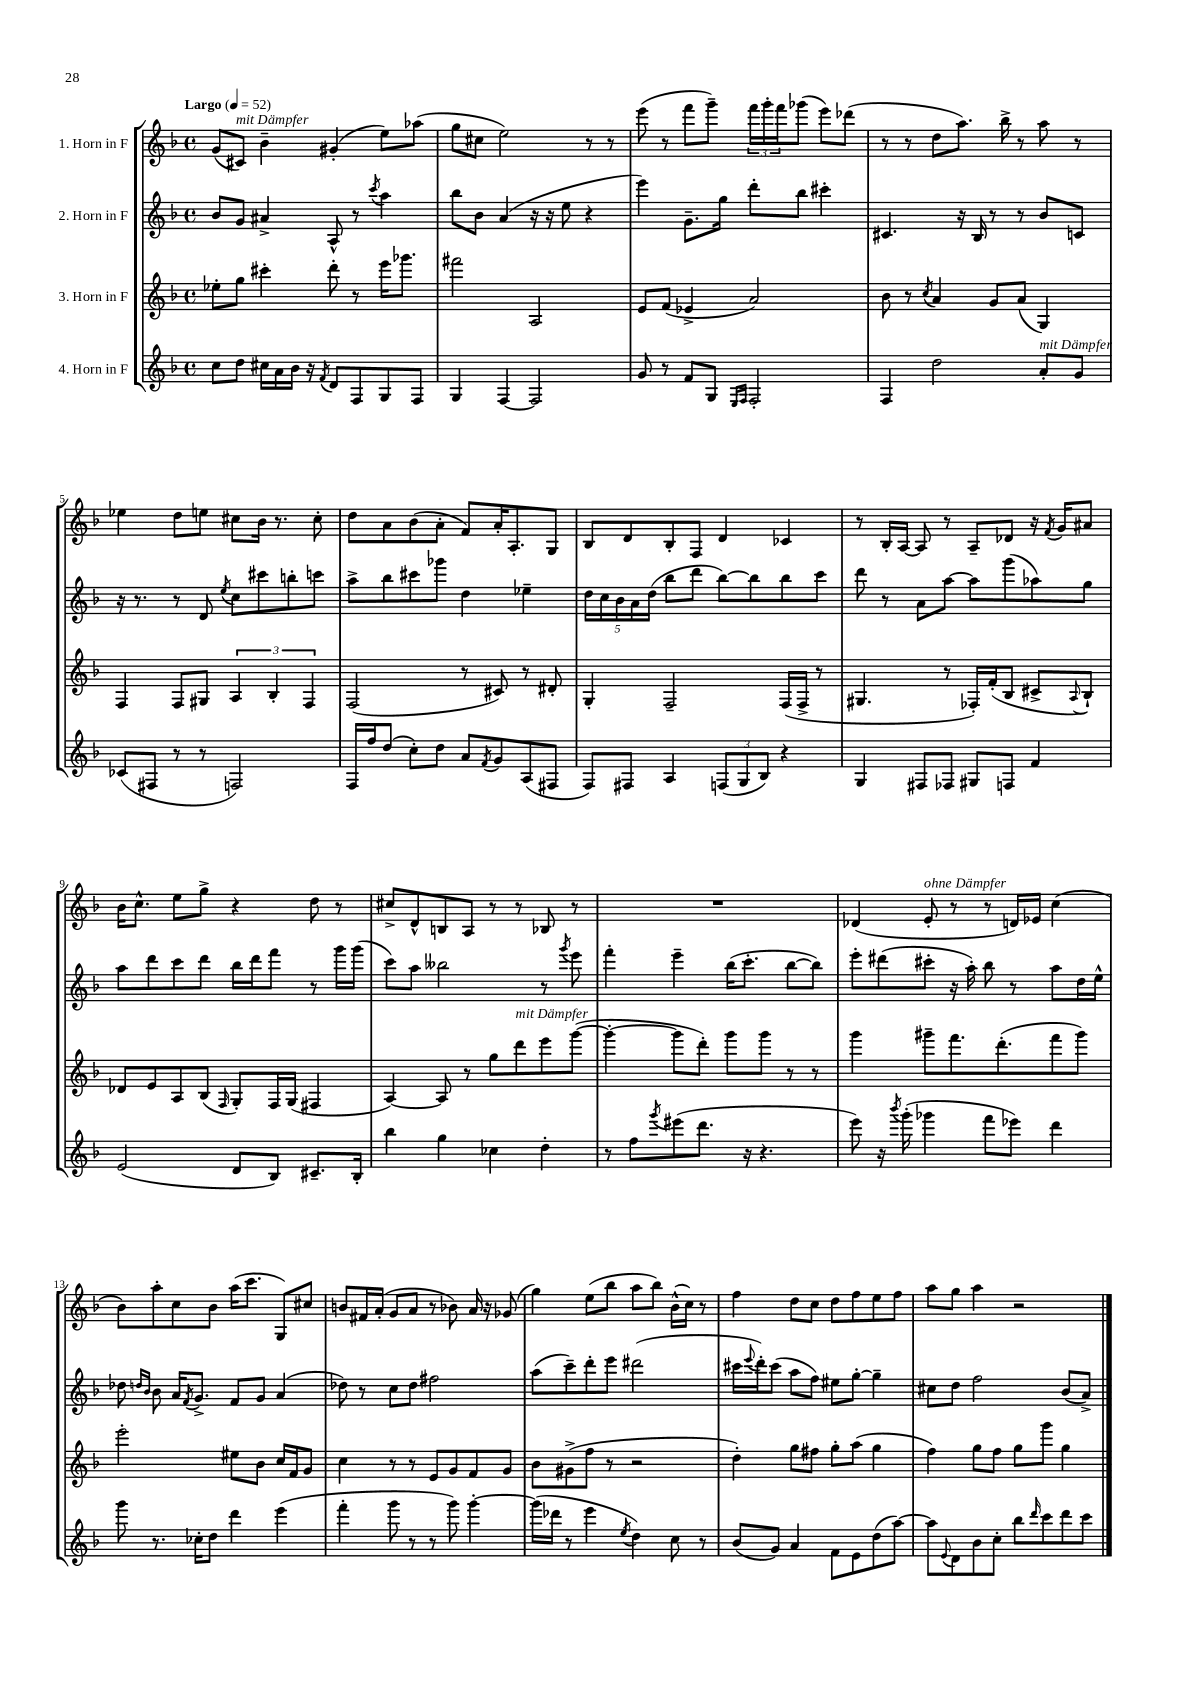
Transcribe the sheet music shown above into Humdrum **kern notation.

**kern	**kern	**kern	**kern
*staff4	*staff3	*staff2	*staff1
*clefG2	*clefG2	*clefG2	*clefG2
*k[b-]	*k[b-]	*k[b-]	*k[b-]
*M4/4	*M4/4	*M4/4	*M4/4
*met(c)	*met(c)	*met(c)	*met(c)
*MM52	*MM52	*MM52	*MM52
8cc	8ee-'	8b-	(8g
8dd	8gg	8g	8c#)
16cc#	4ccc#'	4a#^	4b-~
16a	.	.	.
16b-	.	.	.
16r	.	.	.
8qf	.	.	.
8d	8ddd'	8A^^	(4g#'
8F	8r	8r	.
.	.	8qccc	.
8G	16eee	4aa	8ee)
.	8.ggg-	.	.
8F	.	.	(8aa-
=	=	=	=
4G	2fff#	8bb-	8gg
.	.	8b-	8cc#
[4F	.	(4a	2ee)
2F]	2A	16r	.
.	.	16r	.
.	.	8ee	.
.	.	4r	8r
.	.	.	8r
=	=	=	=
8g	8e	4eee)	(8eee
8r	(8f	.	8r
8f	4e-^	8.g~	8fff
8G	.	.	8ggg~)
.	.	16gg	.
16qqE	.	.	.
16qqF	.	.	.
2F'	2a)	8ddd'	24fff
.	.	.	24ggg'
.	.	.	24fff
.	.	8bb-	(8ggg-
.	.	4ccc#'	8eee)
.	.	.	(8ddd-
=	=	=	=
4F	8b-	4.c#	8r
.	8r	.	8r
.	8qcc	.	.
2dd	4a	.	8dd
.	.	16r	8.aa)
.	.	16B-	.
.	8g	8r	.
.	.	.	16bb-^
.	(8a	8r	8r
8a'	4G)	8b-	8aa
8g	.	8c	8r
=	=	=	=
(8c-	4F	16r	4ee-
.	.	8.r	.
8F#	.	.	.
8r	8F	8r	8dd
8r	8G#	8d	8ee
.	.	8qee	.
2F)	6A	8cc	8cc#
.	.	8ccc#	16b-
.	6B-'	.	.
.	.	.	8.r
.	.	8bb'	.
.	6F	.	.
.	.	8ccc	8cc#'
=	=	=	=
16F	(2F	8aa^	8dd
16ff	.	.	.
(8dd	.	8bb-	8a
8cc')	.	8ccc#	(8b-
8dd	.	8ggg-	8a'
8a	8r	4dd	8f)
8qf	.	.	.
8g	8c#)	.	16a'
.	.	.	8.A'
(8A	8r	4ee-~	.
8F#	8d#'	.	8G
=	=	=	=
8F)	4G'	20dd	8B-
.	.	20cc	.
.	.	20b-	.
8F#	.	.	8d
.	.	20a	.
.	.	(20dd	.
4A	2F~	8bb-	8B-'
.	.	8ddd	8F
(12F	.	[8bb-)	4d
12G	.	.	.
.	.	8bb-]	.
12B-)	.	.	.
4r	(16F	8bb-	4c-
.	16F^	.	.
.	8r	8ccc	.
=	=	=	=
4G	4.G#	8ddd	8r
.	.	8r	16B-'
.	.	.	[16A
8F#	.	8a	8A]
8F-	8r	[8aa	8r
8G#	16F-')	8aa]	8A~
.	(16f'	.	.
8F	8B-	(8ggg	8d-
4f	8c#^	8aa-)	16r
.	.	.	8qf
.	.	.	16g
.	8qqA	.	.
.	8B-`)	8gg	8a#
=	=	=	=
(2e	8d-	8aa	16b-
.	.	.	8.cc^^
.	8e	8ddd	.
.	8A	8ccc	8ee
.	(8B-	8ddd	8gg^
.	16qqF	.	.
8d	8G')	16bb-	4r
.	.	16ddd	.
8B-)	16F	8fff	.
.	(16G	.	.
8.c#~	4F#	8r	8dd
.	.	16ggg	8r
16B-'	.	(16ggg	.
=	=	=	=
4bb-	[4A)	8ccc)	8cc#^
.	.	8aa	8d^^
4gg	8A]	2bb--	8B
.	8r	.	8A
4cc-	8gg	.	8r
.	8ddd	.	8r
4dd'	8eee	8r	8B-
.	.	8qggg	.
.	([8ggg	8eee	8r
=	=	=	=
8r	4ggg'_	4fff'	1r
8ff	.	.	.
8qggg	.	.	.
(8eee#	8ggg]	4eee~	.
8.ddd	8ddd')	.	.
.	8ggg	(16bb-	.
16r	.	8.ccc'	.
4.r	8ggg	.	.
.	8r	[8bb-	.
.	8r	8bb-])	.
=	=	=	=
8eee)	4ggg	8eee'	(4d-
16r	.	(8ddd#	.
8qbbb-	.	.	.
(16ggg'	.	.	.
4ggg-	8ggg#~	8ccc#'	8e'
.	8.fff	16r	8r
.	.	16aa')	.
8fff	.	8bb-	8r
.	(8.ddd'	.	.
8eee-)	.	8r	16d)
.	.	.	16e-
4ddd	8fff	8aa	(4cc
.	8ggg#)	16dd	.
.	.	16ee^^	.
=	=	=	=
8ggg	2eee'	8dd-	8b-)
.	.	16qqdd	.
.	.	16qqb-	.
8.r	.	8b-	8aa'
.	.	16a	8cc
.	.	8qf	.
16cc-'	.	8.g^	.
8dd	.	.	8b-
4ddd	8ee#	8f	(16aa
.	.	.	8.ccc
.	8b-	8g	.
(4eee	16cc	(4a	8G)
.	16f	.	.
.	8g	.	8cc#
=	=	=	=
4fff'	4cc	8dd-)	8b
.	.	8r	16f#
.	.	.	(16a'
8ggg	8r	8cc	8g
8r	8r	8dd-	8a
8r	8e	2ff#	8r
8ggg)	8g	.	8b-)
[4ggg'	8f	.	16a
.	.	.	16r
.	8g	.	(8g-
=	=	=	=
(16ggg]	8b-	(8aa	4gg)
16ddd-	.	.	.
8r	(8g#^	8ccc~)	.
4eee	8ff	8ddd'	(8ee
.	8r	8eee	8bb-
8qee	.	.	.
4dd)	2r	(2ddd#	8aa
.	.	.	8bb-)
8cc	.	.	(16b-^^
.	.	.	16cc)
8r	.	.	8r
=	=	=	=
(8b-	4dd')	16ccc#	4ff
.	.	8qqeee	.
.	.	16ddd')	.
8g)	.	(8ccc#	.
4a	8gg	8aa	8dd
.	8ff#	8ff)	8cc
8f	8gg'	8ee#	8dd
8e	(8aa	[8gg'	8ff
(8dd	4gg	4gg~]	8ee
[8aa)	.	.	8ff
=	=	=	=
8aa]	4ff)	8cc#	8aa
8qqe	.	.	.
8d	.	8dd	8gg
8b-	8gg	2ff	4aa
8cc'	8ff	.	.
8bb-	8gg	.	2r
16qqddd	.	.	.
8ccc	8ggg	.	.
8ddd	4gg	(8b-	.
8ccc	.	8a^)	.
==	==	==	==
*-	*-	*-	*-
